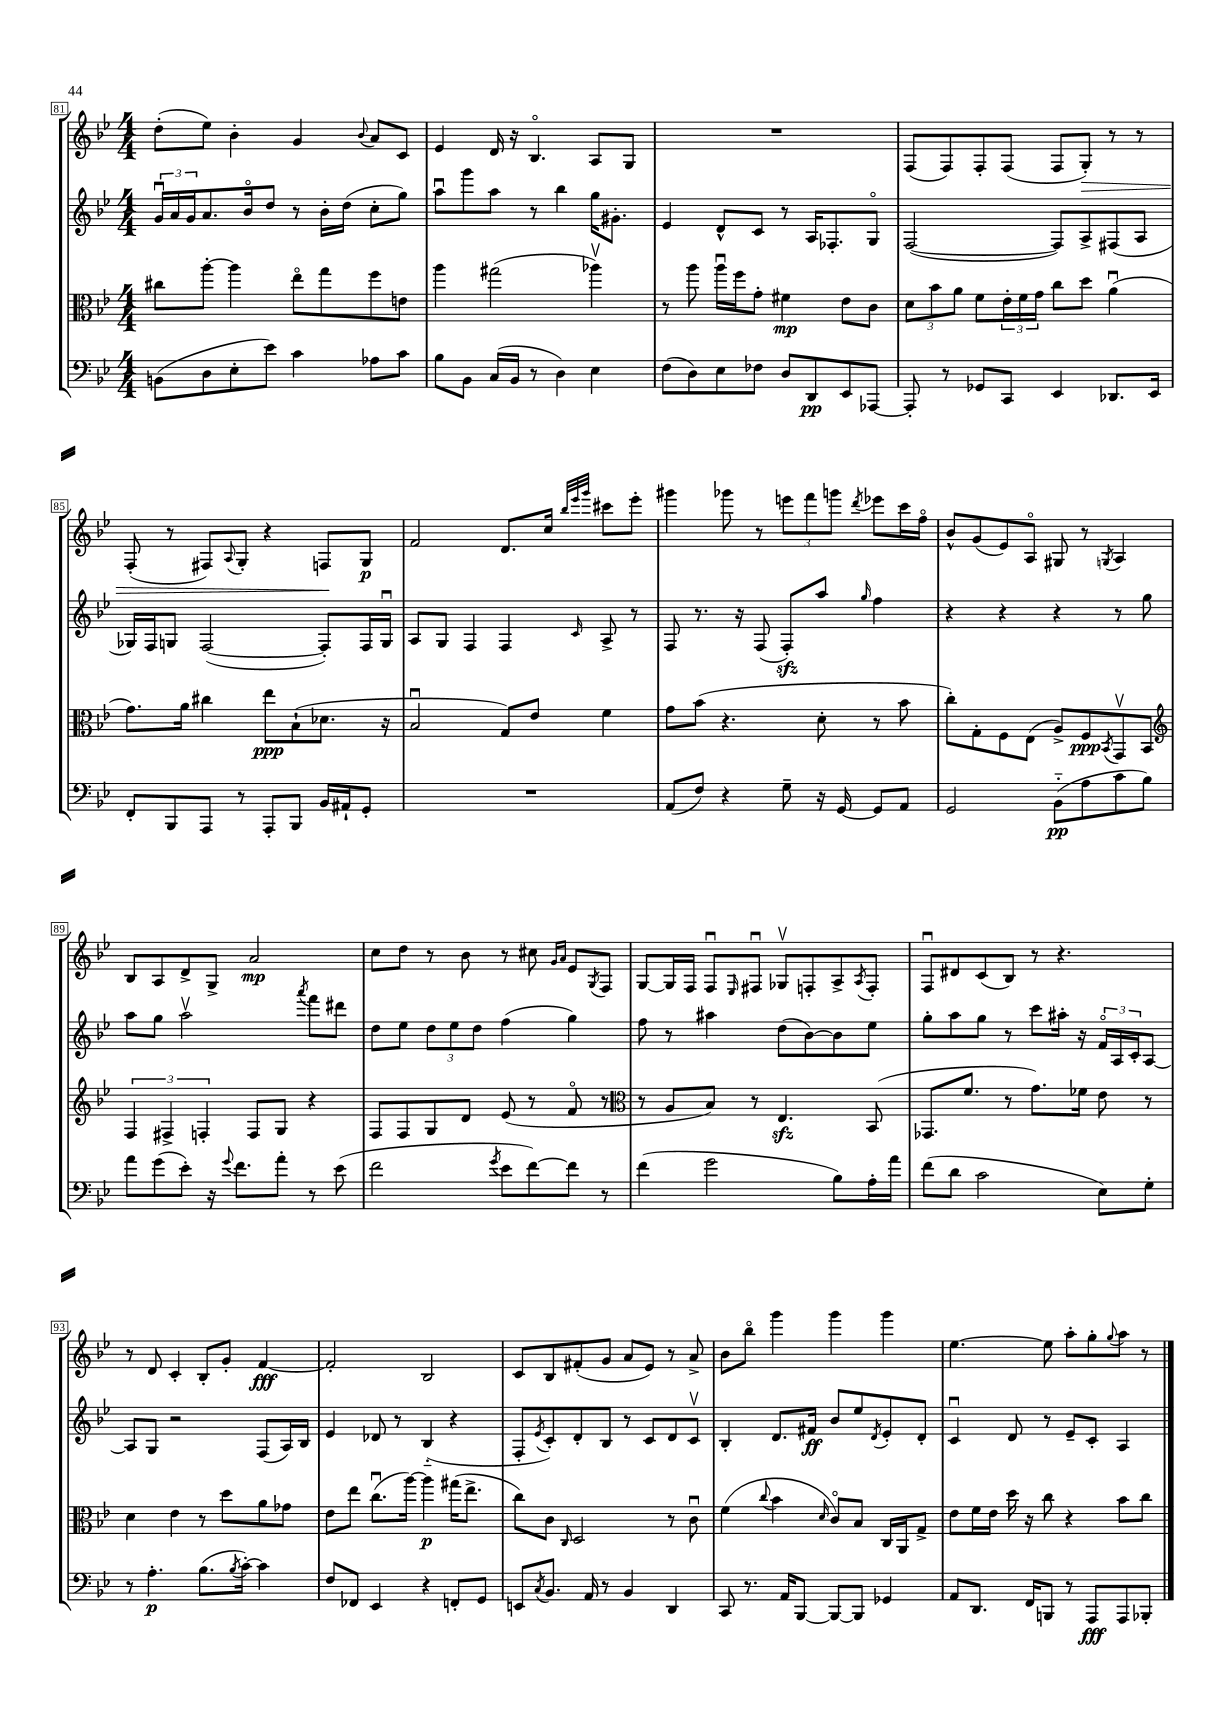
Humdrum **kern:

**kern	**kern	**kern	**kern
*staff4	*staff3	*staff2	*staff1
*clefF4	*clefC3	*clefG2	*clefG2
*k[b-e-]	*k[b-e-]	*k[b-e-]	*k[b-e-]
*M4/4	*M4/4	*M4/4	*M4/4
(8BB	8cc#	24gu	(8dd'
.	.	24a	.
.	.	24g	.
8D	[8aa'	8.a	8ee-)
8E-'	4aa]	.	4b-'
.	.	16b-o	.
8e-)	.	8dd	.
4c	8ee-o	8r	4g
.	8gg	16b-'	.
.	.	(16dd	.
.	.	.	8qqb-
8A-	8ff	8cc'	8a
8c	8e	8gg)	8c
=	=	=	=
8B-	4aa	8aau	4e-
8BB-	.	8ggg	.
(16C	(2gg#	8aa	16d
16BB-	.	.	16r
8r	.	8r	4.B-o
4D)	.	4bb-	.
4E-	4aa-v)	16gg	8A
.	.	8.g#'	.
.	.	.	8G
=	=	=	=
(8F	8r	4e-	1r
8D)	8aa	.	.
8E-	16aau	8d^^	.
.	16ff	.	.
8F-	8g'	8c	.
8D	4f#	8r	.
8DD	.	16A	.
.	.	8.F-'	.
8EE-	8e-	.	.
[8AAA-	8c	8Go	.
=	=	=	=
8AAA-']	12d	([2F	(8F
.	12b-	.	.
8r	.	.	8F)
.	12a	.	.
8GG-	8f	.	8F'
8CC	24e-'	.	(8F
.	24f	.	.
.	24g	.	.
4EE-	8cc	8F])	8F
.	8dd	8A^	8G')
8.DD-	(4au	(8F#	8r
.	.	8A	8r
16EE-	.	.	.
=	=	=	=
8FF'	8.g)	16G-)	(8F'
.	.	16F	.
8BBB-	.	8G	8r
.	16a	.	.
8AAA	4cc#	([2F	8F#)
.	.	.	8qqA
8r	.	.	8G'
8AAA'	8ee-	.	4r
8BBB-	(8B-`	.	.
16BB-	8.d-	8F'])	8F
16AA#`	.	.	.
8GG'	.	16F	8G
.	16r	16Gu	.
=	=	=	=
1r	2B-u	8A	2f
.	.	8G	.
.	.	4F	.
.	8G)	4F	8.d
.	8e-	.	.
.	.	.	16cc
.	.	.	32qqbb-
.	.	.	32qqeee-
.	.	16qqc	32qqggg
.	4f	8A^	8ccc#
.	.	8r	8eee-'
=	=	=	=
(8AA	8g	8F	4ggg#
8F)	(8b-	8.r	.
4r	4.r	.	8ggg-
.	.	16r	.
.	.	(8F	8r
8G~	.	8F')	12eee
.	.	.	12fff
16r	8d'	8aa	.
.	.	.	12ggg
[16GG	.	.	.
.	.	16qqgg	8qddd
8GG]	8r	4ff	8eee-
8AA	8b-	.	16ccc
.	.	.	16ffo
=	=	=	=
2GG	8cc')	4r	8b-^^
.	8G'	.	(8g
.	8F	4r	8e-)
.	(8E-	.	8Ao
(8BB-'~	8A^)	4r	8G#
8A	8F	.	8r
.	8qBB-	.	8qG
8c	8GGv	8r	4A
8B-)	8BB-	8gg	.
=	=	=	=
*	*clefG2	*	*
8a	6F	8aa	8B-
(8g	.	8gg	8A
.	6F#^	.	.
8e-')	.	2aav	8d^
.	6F'	.	.
16r	.	.	8G^
8qqg	.	.	.
8.f	.	.	.
.	8F	.	2a
8a'	8G	.	.
.	.	8qaaa	.
8r	4r	8fff	.
(8e-	.	8ddd#	.
=	=	=	=
2f	8F	8dd	8cc
.	8F	8ee-	8dd
.	8G	12dd	8r
.	.	12ee-	.
.	8d	.	8b-
.	.	12dd	.
8qg	.	.	.
8e-	(8e-	(4ff	8r
[8f)	8r	.	8cc#
.	.	.	16qqg
.	.	.	16qqa
8f]	8fo	4gg)	8e-
.	.	.	8qG
8r	8r	.	8F
=	=	=	=
*	*clefC3	*	*
(4f	8r	8ff	[8G
.	8A	8r	16G]
.	.	.	16F
2g	8B-)	4aa#	8Fu
.	.	.	16qqE-
.	8r	.	8F#u
.	4.E-	(8dd	8G-v
.	.	[8b-)	8F'
8B-)	.	8b-]	8A^
.	.	.	8qA
16A'	(8BB-	8ee-	8F'
16a	.	.	.
=	=	=	=
(8f	8.GG-	8gg'	8Fu
8d	.	8aa	8d#
.	8.f	.	.
2c	.	8gg	(8c
.	8r	8r	8B-)
.	8.g)	8ccc	8r
.	.	16aa#'	4.r
.	16f-	16r	.
8E-)	8e-	24fo	.
.	.	24A	.
.	.	24c'	.
8G'	8r	[8A	.
=	=	=	=
8r	4d	8A]	8r
4.A'	.	8G	8d
.	4e-	2r	4c'
(8.B-	8r	.	8B-'
.	8dd	.	8g'
8qB-	.	.	.
[16c')	.	.	.
4c]	8a	(8F	[4f
.	8g-	16A)	.
.	.	16B-	.
=	=	=	=
8F	8e-	4e-	2f']
8FF-	8ee-	.	.
4EE-	(8.ccu	8d-	.
.	.	8r	.
.	[16aa)	.	.
4r	4aa]	(4B-'~	2B-
8FF'	(16gg#	4r	.
.	8.ee-^	.	.
8GG	.	.	.
=	=	=	=
8EE	8cc)	8F'	8c
8qC	.	8qe-	.
8.BB-	8c	8c')	8B-
.	16qqC	.	.
.	2D	8d'	(8f#'
16AA	.	.	.
8r	.	8B-	8g
4BB-	.	8r	8a
.	.	8c	8e-)
4DD	8r	8d	8r
.	8cu	8cv	8a^
=	=	=	=
8CC	(4f	4B-'	8b-
8.r	.	.	8bb-o
.	8qqcc	.	.
.	4b-	8.d	4ggg
16AA	.	.	.
[8BBB-	.	.	.
.	.	16f#	.
.	16qqd	.	.
8BBB-_	8co)	8b-	4ggg
8BBB-]	8B-	8ee-	.
.	.	8qd	.
4GG-	16C	8e-'	4ggg
.	16AA	.	.
.	8G^	8d'	.
=	=	=	=
8AA	8e-	4cu	[4.ee-
8.DD	16f	.	.
.	16e-	.	.
.	16dd	8d	.
16FF	16r	.	.
8BBB	8cc	8r	8ee-]
8r	4r	8e-~	8aa'
8AAA	.	8c'	8gg'
.	.	.	8qqgg
8AAA	8b-	4A	8aa
8BBB-'	8cc	.	8r
==	==	==	==
*-	*-	*-	*-
